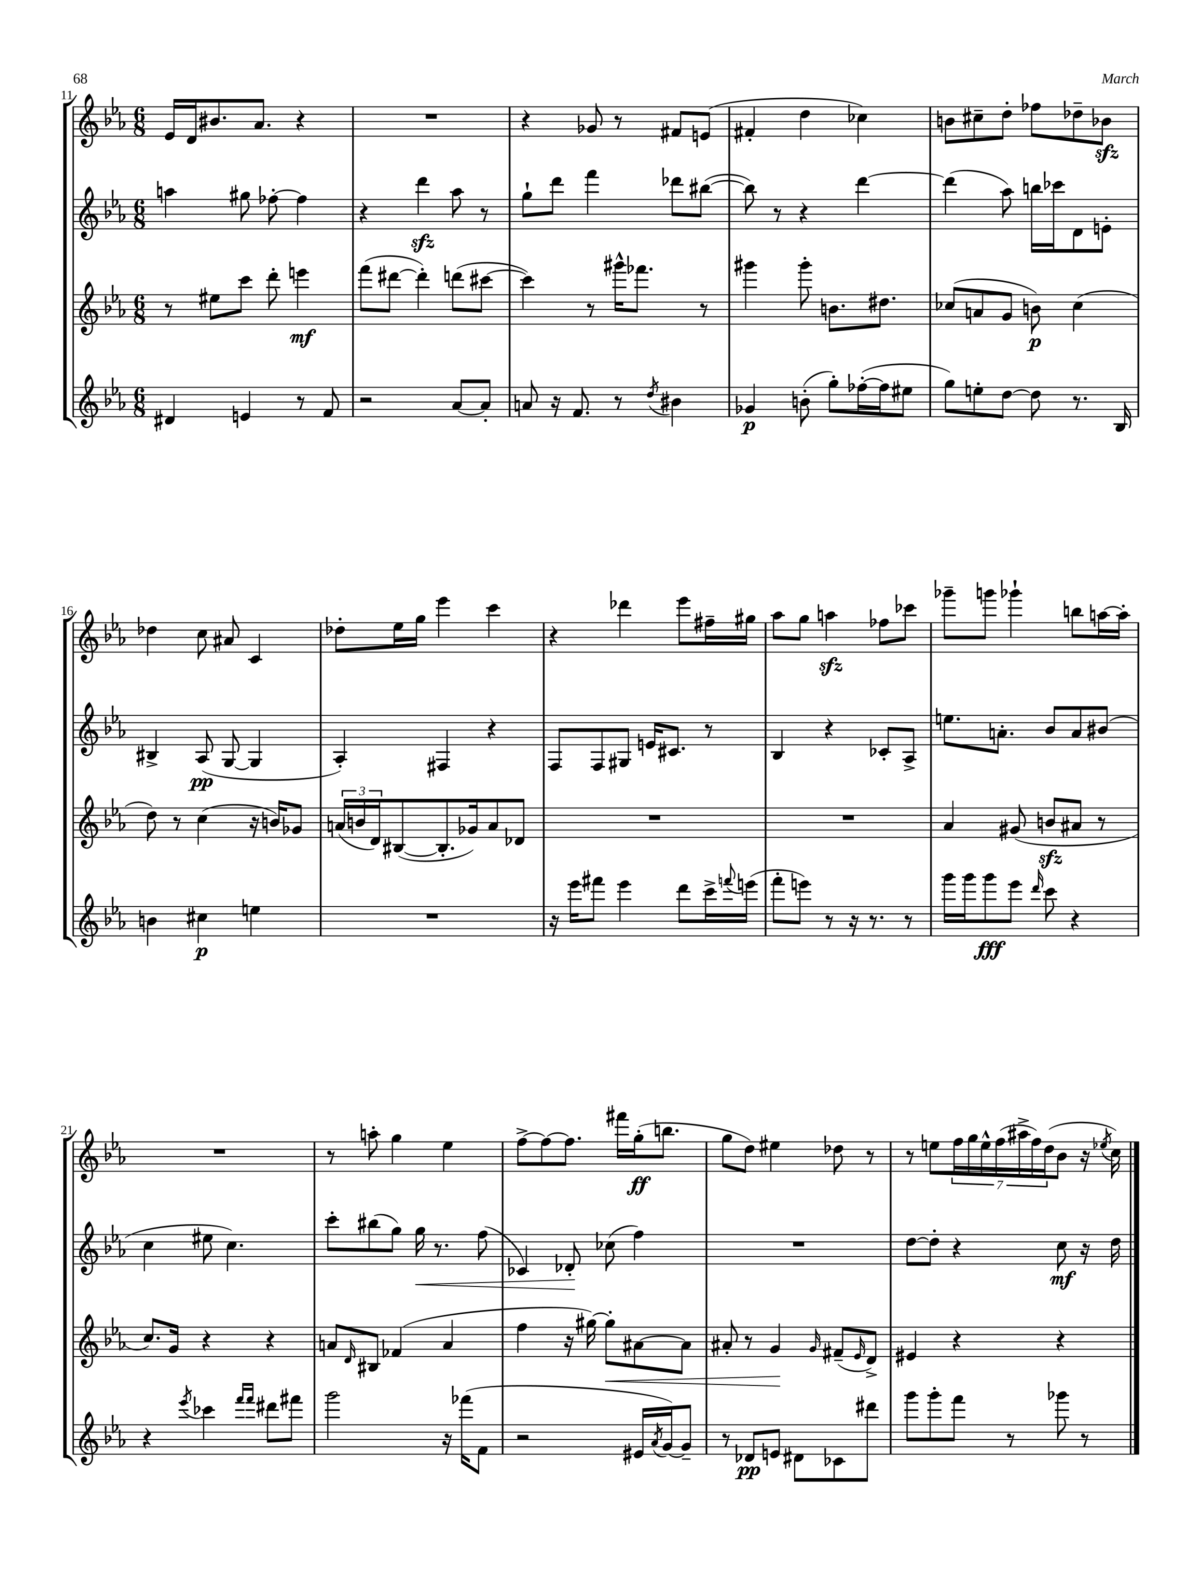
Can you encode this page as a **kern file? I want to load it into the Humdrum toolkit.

**kern	**dynam	**kern	**dynam	**kern	**dynam	**kern	**dynam
*part4	*part4	*part3	*part3	*part2	*part2	*part1	*part1
*staff4	*staff4	*staff3	*staff3	*staff2	*staff2	*staff1	*staff1
*clefG2	*	*clefG2	*	*clefG2	*	*clefG2	*
*k[b-e-a-]	*	*k[b-e-a-]	*	*k[b-e-a-]	*	*k[b-e-a-]	*
*M6/8	*	*M6/8	*	*M6/8	*	*M6/8	*
=11	=11	=11	=11	=11	=11	=11	=11
4d#X/	.	8r	.	4aan\	.	16e-/LL	.
.	.	.	.	.	.	16d/J	.
.	.	8ee#X\L	.	.	.	8.b#X/	.
4en/	.	8ccc\J	.	8gg#X\	.	.	.
.	.	.	.	.	.	8.a-/J	.
.	.	8ddd'\	.	[8ff-X'\	.	.	.
8r	.	4eeen\	mf	4ff-\]	.	4r	.
8f/	.	.	.	.	.	.	.
=12	=12	=12	=12	=12	=12	=12	=12
2r	.	(8fff\L	.	4r	.	2.r	.
.	.	[8ddd#X\J	.	.	.	.	.
.	.	4ddd#'\])	.	4dddzz\	.	.	.
[8a-/L	.	(8dddn\L	.	8aa-\	.	.	.
8a-'/J]	.	[8ccc#X\J	.	8r	.	.	.
=13	=13	=13	=13	=13	=13	=13	=13
8an/	.	4ccc#\])	.	8gg`\L	.	4r	.
16r	.	.	.	8ddd\J	.	.	.
8.f/	.	.	.	.	.	.	.
.	.	8r	.	4fff\	.	8g-X/	.
8r	.	16ggg#X^^\KL	.	.	.	8r	.
.	.	8.fff-X\J	.	.	.	.	.
8qdd/	.	.	.	.	.	.	.
4b#X\	.	.	.	8ddd-X\L	.	8f#X/L	.
.	.	8r	.	([8bb#X\J	.	(8en/J	.
=14	=14	=14	=14	=14	=14	=14	=14
4g-X/	p	4ggg#X\	.	8bb#\])	.	4f#X'/	.
.	.	.	.	8r	.	.	.
(8bn'\	.	8ggg#'\	.	4r	.	4dd\	.
8gg'\L)	.	8.bn\L	.	.	.	.	.
([16ff-X'\L	.	.	.	[4ddd\	.	4cc-X\)	.
16ff-\J]	.	8.dd#X\J	.	.	.	.	.
8ee#X\J	.	.	.	.	.	.	.
=15	=15	=15	=15	=15	=15	=15	=15
8gg\L)	.	(8cc-X/L	.	(4ddd\]	.	8bn\L	.
8een'\	.	8an/	.	.	.	8cc#X~\	.
[8dd\J	.	8g/J	.	8aa-\)	.	8dd'\J	.
8dd\]	.	8bn\)	p	16bbn\LL	.	8ff-X\L	.
.	.	.	.	16ccc-X\J	.	.	.
8.r	.	(4cc-\	.	8d\	.	8dd-X~\	.
.	.	.	.	8en'\J	.	8b-Xzz\J	.
16B-/	.	.	.	.	.	.	.
!!LO:LB:g=z
=16	=16	=16	=16	=16	=16	=16	=16
4bn\	.	8dd\)	.	4B#X^/	.	4dd-X\	.
.	.	8r	.	.	.	.	.
4cc#X\	p	(4cc\	.	(8A-/	pp	8cc\	.
.	.	.	.	[8G/	.	8a#X/	.
4een\	.	16r	.	4G/]	.	4c/	.
.	.	16bn/KL)	.	.	.	.	.
.	.	8g-X/J	.	.	.	.	.
=17	=17	=17	=17	=17	=17	=17	=17
2.r	.	(24an/LL	.	4A-'/)	.	8dd-X'\L	.
.	.	24bn/	.	.	.	.	.
.	.	24d/J)	.	.	.	.	.
.	.	([8B#X/	.	.	.	16ee-\L	.
.	.	.	.	.	.	16gg\JJ	.
.	.	8.B#'/]	.	4F#X/	.	4eee-\	.
.	.	16g-X/k)	.	.	.	.	.
.	.	8a/	.	4r	.	4ccc\	.
.	.	8d-X/J	.	.	.	.	.
=18	=18	=18	=18	=18	=18	=18	=18
16r	.	2.r	.	8F/L	.	4r	.
16eee-\KL	.	.	.	.	.	.	.
8fff#X\J	.	.	.	8F/	.	.	.
4eee-\	.	.	.	8G#X/J	.	4ddd-X\	.
.	.	.	.	16en/KL	.	.	.
.	.	.	.	8.c#X/J	.	.	.
8ddd\L	.	.	.	.	.	8eee-\L	.
16ccc^\L	.	.	.	8r	.	16ff#X~\L	.
8qqfffn/	.	.	.	.	.	.	.
(16eeen\JJ	.	.	.	.	.	16gg#X\JJ	.
=19	=19	=19	=19	=19	=19	=19	=19
8fff'\L	.	2.r	.	4B-/	.	8aa-\L	.
8eeen\J)	.	.	.	.	.	8gg\J	.
8r	.	.	.	4r	.	4aanzz\	.
16r	.	.	.	.	.	.	.
8.r	.	.	.	.	.	.	.
.	.	.	.	8c-X'/L	.	8ff-X\L	.
8r	.	.	.	8A-^/J	.	8ccc-X\J	.
=20	=20	=20	=20	=20	=20	=20	=20
16ggg\LL	.	4a-/	.	8.een\L	.	8ggg-X~\L	.
16ggg\J	.	.	.	.	.	.	.
8ggg\	fff	.	.	.	.	8gggn\J	.
.	.	.	.	8.an'\J	.	.	.
8eee-\J	.	(8g#X/	.	.	.	4ggg-X`\	.
16qqddd/	.	.	.	.	.	.	.
8ccc\	.	8bnzz/L	.	8b-/L	.	.	.
4r	.	8a#X/J	.	8a/	.	8bbn\L	.
.	.	8r	.	(8b#X/J	.	[16aan\L	.
.	.	.	.	.	.	16aa'\JJ]	.
!!LO:LB:g=z
=21	=21	=21	=21	=21	=21	=21	=21
4r	.	8.cc/L)	.	4cc\	.	2.r	.
.	.	16g/Jk	.	.	.	.	.
8qeee-/	.	.	.	.	.	.	.
4ccc-X\	.	4r	.	8ee#X\	.	.	.
.	.	.	.	4.cc\)	.	.	.
16qqfff/LL	.	.	.	.	.	.	.
16qqfff/JJ	.	.	.	.	.	.	.
8ddd#X\L	.	4r	.	.	.	.	.
8fff#X\J	.	.	.	.	.	.	.
=22	=22	=22	=22	=22	=22	=22	=22
2ggg\	.	8an/L	.	8ccc'\L	.	8r	.
.	.	16qqd/	.	.	.	.	.
.	.	8B#X/J	.	(8bb#X\	.	8aan'\	.
.	.	(4f-X/	.	8gg\J)	.	4gg\	.
!	!	!	!	!	!LO:HP:b	!	!
.	.	.	.	16gg\	<	.	.
.	.	.	.	8.r	.	.	.
16r	.	4a/	.	.	.	4ee-\	.
(16fff-X\KL	.	.	.	.	.	.	.
8f\J	.	.	.	(8ff\	.	.	.
=23	=23	=23	=23	=23	=23	=23	=23
2r	.	4ff\	.	4c-X/)	.	[8ff^\L	.
.	.	.	.	.	.	8ff\_	.
.	.	16r	.	8d-X'/	.	8.ff\J]	.
.	.	[16gg#X\)	.	.	.	.	.
!	!	!	!LO:HP:b	!	!	!	!
.	.	8gg#'\L]	<	(8cc-X\	[	.	.
.	.	.	.	.	.	16fff#X\LL	.
16e#X/LL	.	[8a#X\	.	4ff\)	.	(16gg'\J	ff
8qa-/	.	.	.	.	.	.	.
[16g/J)	.	.	.	.	.	8.bbn\J	.
8g~/J]	.	8a#\J]	.	.	.	.	.
=24	=24	=24	=24	=24	=24	=24	=24
8r	.	8a#X'/	.	2.r	.	8gg\L	.
8d-X/L	pp	8r	.	.	.	8dd\J)	.
8en/J	.	4g/	.	.	.	4ee#X\	.
8d#X\L	.	.	.	.	.	.	.
.	.	16qqg/	.	.	.	.	.
8c-X\	.	(8f#X~/L	[	.	.	8dd-X\	.
.	.	16qqe-/	.	.	.	.	.
8ddd#X\J	.	8d^/J)	.	.	.	8r	.
=25	=25	=25	=25	=25	=25	=25	=25
8ggg\L	.	4e#X/	.	[8dd\L	.	8r	.
8ggg'\	.	.	.	8dd'\J]	.	8een\L	.
8fff\J	.	4r	.	4r	.	28ff\L	.
.	.	.	.	.	.	28gg\	.
.	.	.	.	.	.	28ee^^\	.
.	.	.	.	.	.	(28ff\	.
8r	.	.	.	.	.	.	.
.	.	.	.	.	.	28aa#X^\	.
.	.	.	.	.	.	28ff\)	.
.	.	.	.	.	.	(28dd\J	.
8ggg-X\	.	4r	.	8cc\	mf	8b-\J	.
8r	.	.	.	16r	.	16r	.
.	.	.	.	.	.	8qee-X/	.
.	.	.	.	16dd\	.	16cc\)	.
==	==	==	==	==	==	==	==
*-	*-	*-	*-	*-	*-	*-	*-
